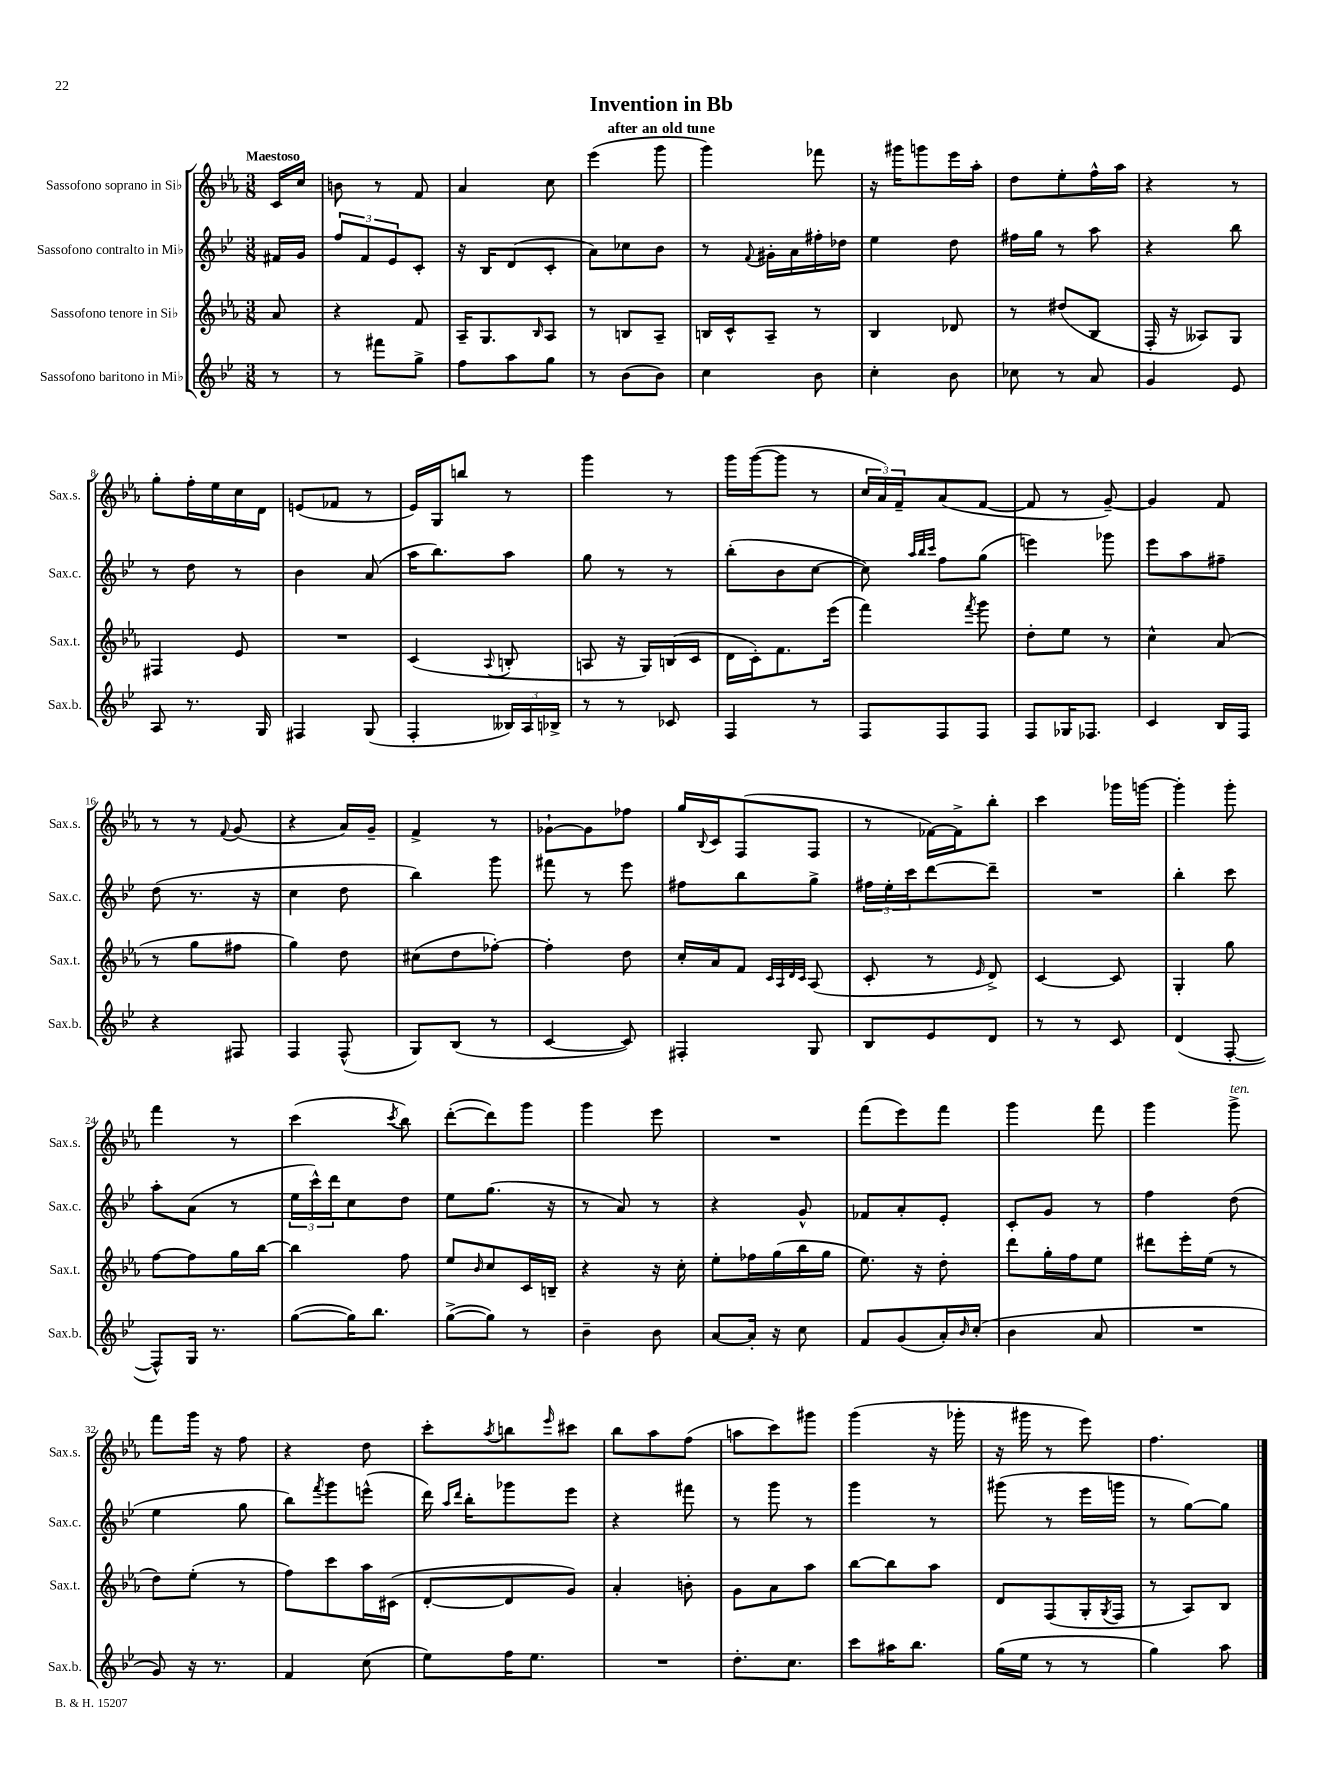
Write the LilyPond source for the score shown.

\header { title = "Invention in Bb" subtitle = "after an old tune" }
<<
\new StaffGroup <<
\new Staff = "s0" \with { instrumentName = "Sassofono soprano in Sib" shortInstrumentName = "Sax.s." } {
    \clef treble \key ees \major \numericTimeSignature \time 3/8 \partial 8 \tempo "Maestoso"
    c'16 c''16 |
    b'8 r8 f'8 |
    aes'4 c''8 |
    ees'''4( g'''8 |
    g'''4) fes'''8 |
    r16 gis'''16 g'''8 ees'''16 aes''16-. |
    d''8 ees''8-. f''16-^ aes''16 |
    r4 r8 |
    g''8-. f''16-. ees''16 c''16 d'16 |
    e'8( fes'8 r8 |
    ees'16) g16 b''8 r8 |
    g'''4 r8 |
    g'''16 g'''16~( g'''8 r8 |
    \tuplet 3/2 { c''16 aes'16) f'16-- } aes'8( f'8~ |
    f'8 r8 g'8~--) |
    g'4 f'8 |
    r8 r8 \appoggiatura { f'8 } g'8( |
    r4 aes'16) g'16-- |
    f'4-> r8 |
    ges'8~-! ges'8 fes''8 |
    g''16 \appoggiatura { bes8 } c'16 f8( f8 |
    r8 fes'16~) fes'16-> bes''8-. |
    c'''4 ges'''16 g'''16~ |
    g'''4-. g'''8-. |
    f'''4 r8 |
    c'''4( \acciaccatura { c'''8 } bes''8) |
    d'''8~-.( d'''8) g'''8 |
    g'''4 ees'''8 |
    R4. |
    f'''8( ees'''8) f'''8 |
    g'''4 f'''8 |
    g'''4 g'''8->^\markup { \italic "ten." } |
    f'''8 g'''16 r16 f''8 |
    r4 d''8 |
    c'''8-. \acciaccatura { aes''8 } b''8 \grace { ees'''16 } cis'''8 |
    bes''8 aes''8 f''8( |
    a''8 c'''8) gis'''8 |
    g'''4( r16 ges'''16-. |
    r16 gis'''16 r8 ees'''8) |
    f''4. \bar "|." |
}
\new Staff = "s1" \with { instrumentName = "Sassofono contralto in Mib" shortInstrumentName = "Sax.c." } {
    \clef treble \key bes \major \numericTimeSignature \time 3/8 \partial 8
    fis'16 g'16 |
    \tuplet 3/2 { f''8 f'8 ees'8 } c'8-. |
    r16 bes16 d'8( c'8-. |
    a'8) ces''8 bes'8 |
    r8 \appoggiatura { f'8 } gis'16-. a'16 fis''16-. des''16 |
    ees''4 d''8 |
    fis''16 g''16 r8 a''8 |
    r4 bes''8 |
    r8 d''8 r8 |
    bes'4 a'8( |
    a''16 bes''8.) a''8 |
    g''8 r8 r8 |
    bes''8-.( bes'8 c''8~ |
    c''8) \grace { a''32 bes''32 c'''32 } f''8 g''8( |
    e'''4) ges'''8 |
    ees'''8 a''8 fis''8-- |
    d''8( r8. r16 |
    c''4 d''8 |
    bes''4) g'''8 |
    fis'''8 r8 ees'''8 |
    fis''8 bes''8 g''8-> |
    \tuplet 3/2 { fis''16 ees''16-. c'''16 } d'''8~ d'''8-- |
    R4. |
    bes''4-. c'''8 |
    a''8-. a'8( r8 |
    \tuplet 3/2 { ees''16 c'''16-^) d'''16 } c''8 d''8 |
    ees''8 g''8.( r16 |
    r8 a'8) r8 |
    r4 g'8-^ |
    fes'8 a'8-. ees'8-. |
    c'8-. g'8 r8 |
    f''4 d''8( |
    ees''4 g''8 |
    bes''8) \acciaccatura { f'''8 } g'''8 e'''8-^( |
    d'''16) \grace { a''16 d'''16 } bes''16-. ges'''8 ees'''8 |
    r4 fis'''8 |
    r8 g'''8 r8 |
    g'''4 r8 |
    gis'''8( r8 ees'''16 g'''16 |
    r8 g''8~) g''8 \bar "|." |
}
\new Staff = "s2" \with { instrumentName = "Sassofono tenore in Sib" shortInstrumentName = "Sax.t." } {
    \clef treble \key ees \major \numericTimeSignature \time 3/8 \partial 8
    aes'8 |
    r4 f'8 |
    aes16-- g8. \grace { bes16 } aes8 |
    r8 b8 aes8-- |
    b16 c'16-^ aes8-- r8 |
    bes4 des'8 |
    r8 dis''8( bes8 |
    f16-. r16 aeses8) g8 |
    fis4 ees'8 |
    R4. |
    c'4( \appoggiatura { aes8 } b8-. |
    a8 r16 g16) b16( c'16 |
    d'16 c'16-.) f'8. ees'''16( |
    f'''4) \acciaccatura { f'''8 } g'''8 |
    d''8-. ees''8 r8 |
    c''4-^ aes'8( |
    r8 g''8 fis''8 |
    g''4) d''8 |
    cis''8( d''8 fes''8~-.) |
    fes''4-. d''8 |
    c''16-. aes'16 f'8 \grace { c'32 aes32 d'32 c'32 } aes8( |
    c'8-. r8 \grace { ees'16 } d'8->) |
    c'4~ c'8 |
    g4-. g''8 |
    f''8~ f''8 g''16 bes''16~ |
    bes''4 f''8 |
    ees''8 \grace { bes'16 } c''8 c'16 b16-- |
    r4 r16 c''16-. |
    ees''8-. fes''16 g''16( bes''16 g''16 |
    ees''8.) r16 d''8-. |
    d'''8 g''16-. f''16 ees''8 |
    dis'''8 ees'''16-. ees''16( r8 |
    d''8) ees''8-.( r8 |
    f''8) c'''8 aes''16 cis'16( |
    d'8~-. d'8 g'8) |
    aes'4-. b'8-. |
    g'8 aes'8 aes''8 |
    bes''8~ bes''8 aes''8 |
    d'8 f8( g16-. \acciaccatura { g8 } f16 |
    r8 aes8) bes8 \bar "|." |
}
\new Staff = "s3" \with { instrumentName = "Sassofono baritono in Mib" shortInstrumentName = "Sax.b." } {
    \clef treble \key bes \major \numericTimeSignature \time 3/8 \partial 8
    r8 |
    r8 fis'''8 g''8-> |
    f''8 a''8 g''8 |
    r8 bes'8( bes'8) |
    c''4 bes'8 |
    c''4-. bes'8 |
    ces''8 r8 a'8 |
    g'4 ees'8 |
    a8 r8. g16 |
    fis4 g8( |
    f4-. \tuplet 3/2 { beses16) a16 bes16-> } |
    r8 r8 ces'8 |
    f4 r8 |
    f8 f8 f8 |
    f8 ges16 fes8. |
    c'4 bes16 f16 |
    r4 fis8 |
    f4 f8-^( |
    g8) bes8( r8 |
    c'4~ c'8) |
    fis4-. g8 |
    bes8 ees'8 d'8 |
    r8 r8 c'8 |
    d'4( f8~-. |
    f8-^) g16 r8. |
    g''8~( g''16) bes''8. |
    g''8~->( g''8) r8 |
    bes'4-- bes'8 |
    a'8~ a'16-. r16 c''8 |
    f'8 g'8( a'16-.) \grace { bes'16 } c''16-.( |
    bes'4 a'8 |
    R4. |
    g'8) r16 r8. |
    f'4 c''8( |
    ees''8) f''16 ees''8. |
    R4. |
    d''8.-. c''8. |
    c'''8 ais''16 bes''8. |
    g''16( ees''16 r8 r8 |
    g''4) a''8 \bar "|." |
}
>>
>>
